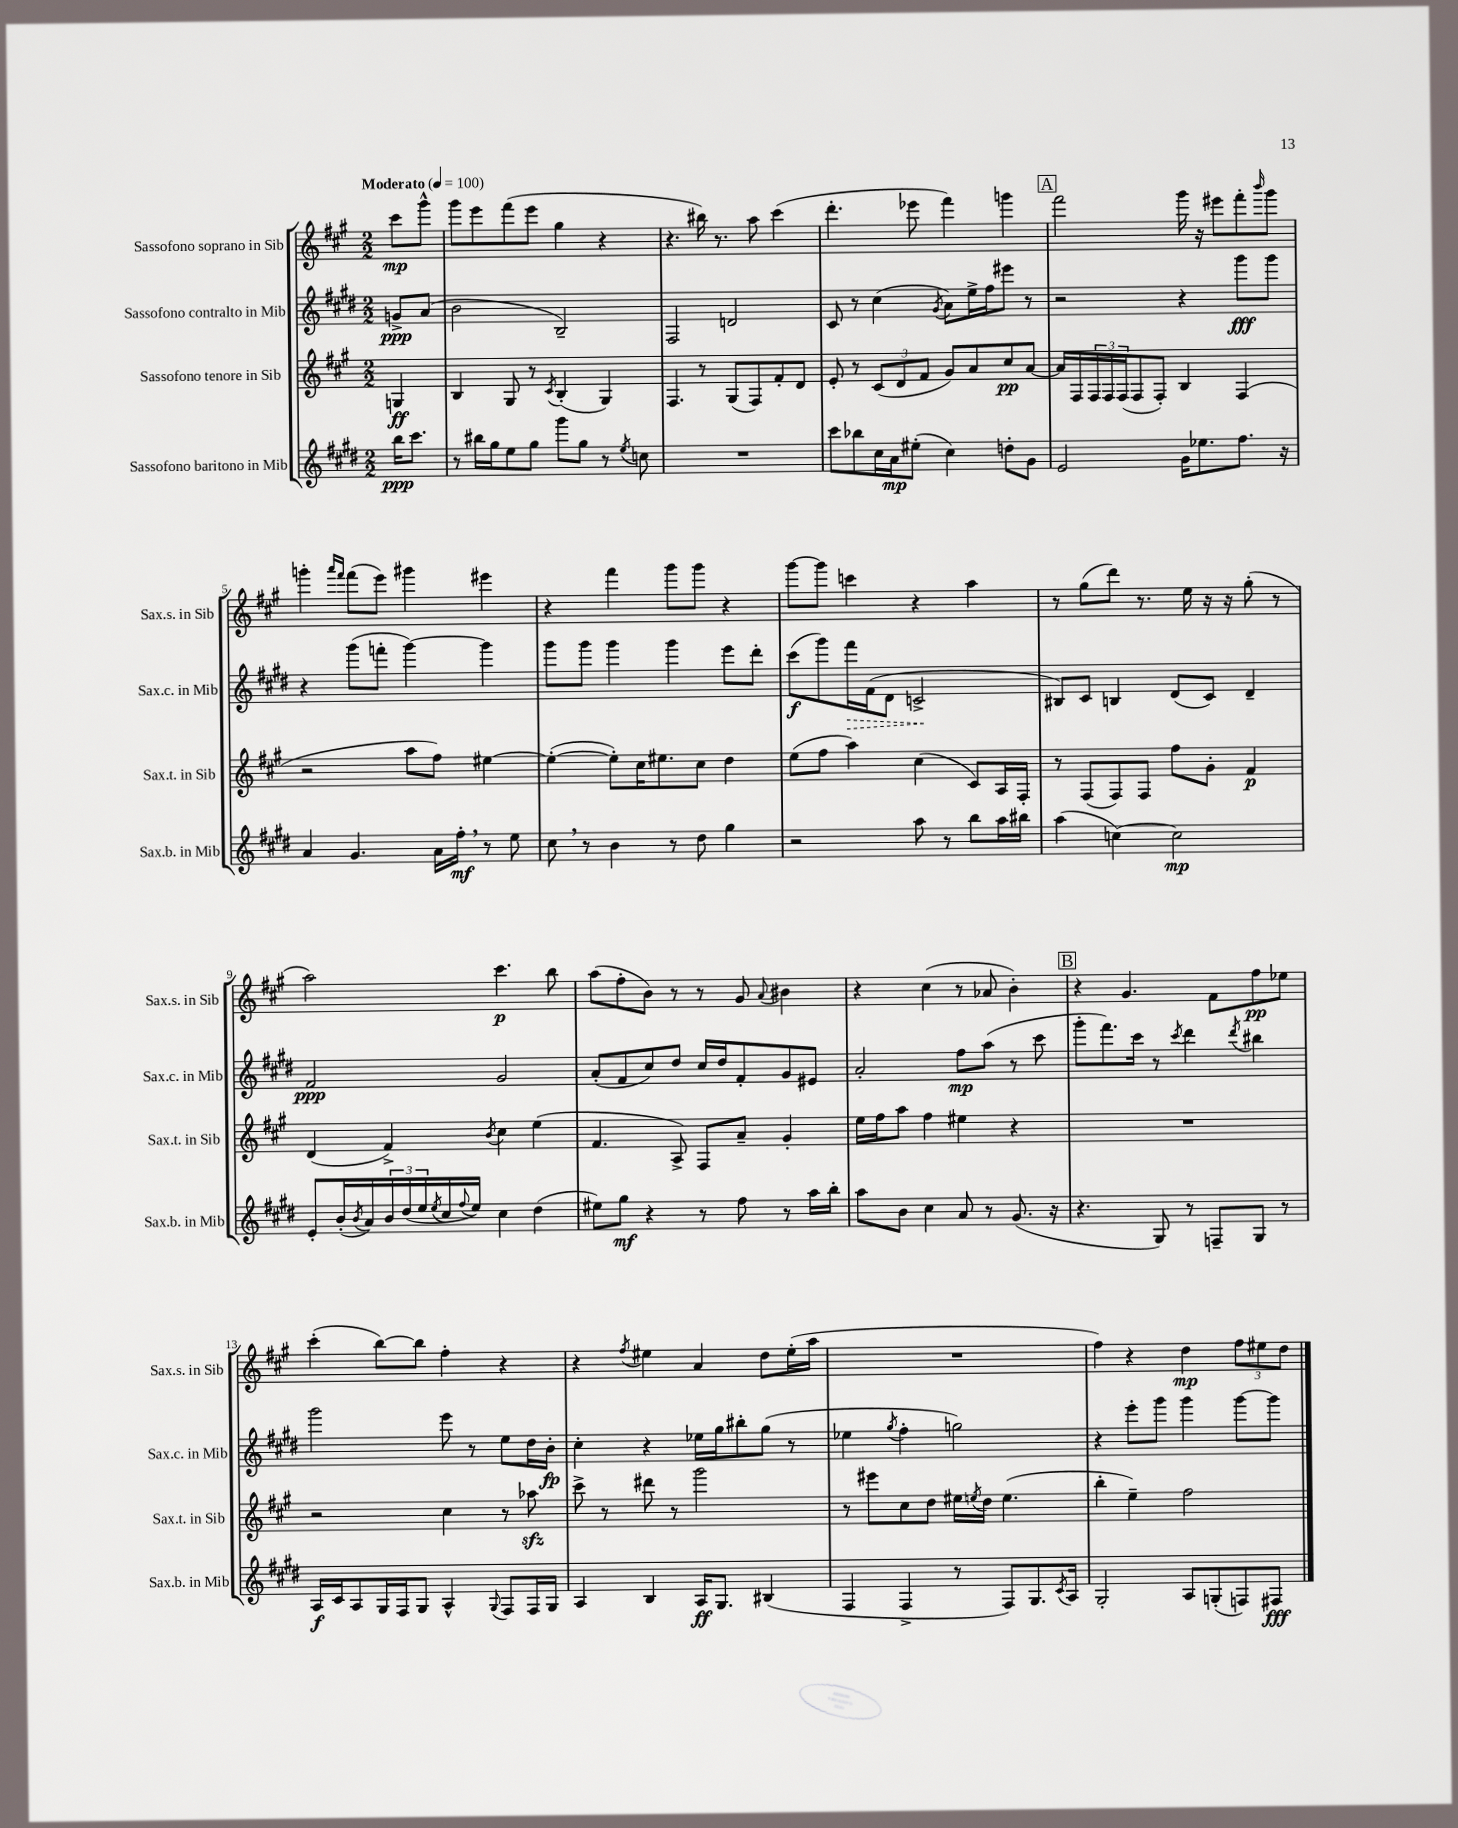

**kern	**dynam	**kern	**dynam	**kern	**dynam	**kern	**dynam
*part4	*part4	*part3	*part3	*part2	*part2	*part1	*part1
*staff4	*staff4	*staff3	*staff3	*staff2	*staff2	*staff1	*staff1
*I"Sassofono baritono in Mib	*	*I"Sassofono tenore in Sib	*	*I"Sassofono contralto in Mib	*	*I"Sassofono soprano in Sib	*
*I'Sax.b. in Mib	*	*I'Sax.t. in Sib	*	*I'Sax.c. in Mib	*	*I'Sax.s. in Sib	*
*clefG2	*	*clefG2	*	*clefG2	*	*clefG2	*
*k[f#c#g#d#]	*	*k[f#c#g#]	*	*k[f#c#g#d#]	*	*k[f#c#g#]	*
*M2/2	*	*M2/2	*	*M2/2	*	*M2/2	*
*MM100	*	*MM100	*	*MM100	*	*MM100	*
=	=	=	=	=	=	=	=
!	!	!	!	!	!	!LO:TX:a:B:t=Moderato	!
16bb\KL	ppp	4Gn/	ff	8gn^/L	ppp	8ccc#\L	mp
8.ccc#\J	.	.	.	.	.	.	.
.	.	.	.	(8a/J	.	8ggg#^^\J	.
=1	=1	=1	=1	=1	=1	=1	=1
8r	.	4B/	.	2b\	.	8ggg#\L	.
16bb#X\LL	.	.	.	.	.	8eee\	.
16gg#\J	.	.	.	.	.	.	.
8ee\	.	8G#/	.	.	.	(8fff#\	.
8gg#\J	.	8r	.	.	.	8eee\J	.
.	.	8qc#/	.	.	.	.	.
8ggg#\L	.	(4B'/	.	2B~/)	.	4gg#\	.
8gg#\J	.	.	.	.	.	.	.
8r	.	4G#/)	.	.	.	4r	.
8qee/	.	.	.	.	.	.	.
8ccn\	.	.	.	.	.	.	.
=2	=2	=2	=2	=2	=2	=2	=2
1r	.	4.F#/	.	2F#/	.	4.r	.
.	.	8r	.	.	.	16bb#X\)	.
.	.	.	.	.	.	8.r	.
.	.	(8G#/L	.	2dn/	.	.	.
.	.	8F#/)	.	.	.	8aa\	.
.	.	8f#'/	.	.	.	(4ccc#\	.
.	.	8d/J	.	.	.	.	.
=3	=3	=3	=3	=3	=3	=3	=3
8ccc#\L	.	8e'/	.	8c#/	.	4.ddd'\	.
8bb-X\	.	8r	.	8r	.	.	.
16cc#\L	.	(12c#/L	.	(4cc#\	.	.	.
16a\J	mp	.	.	.	.	.	.
.	.	12d/	.	.	.	.	.
(8ee#X'\J	.	.	.	.	.	8eee-X\	.
.	.	12f#/J	.	.	.	.	.
.	.	.	.	8qg#/	.	.	.
4cc#\)	.	8g#/L)	.	8a\L)	.	4fff#\)	.
.	.	8a/	.	16ee^\L	.	.	.
.	.	.	.	16ff#\J	.	.	.
8ddn'\L	.	8cc#/	pp	8eee#X\J	.	4gggn\	.
8g#\J	.	[8a/J	.	8r	.	.	.
!!LO:REH:place=s1:t=A
=4	=4	=4	=4	=4	=4	=4	=4
2e/	.	16a/LL]	.	2r	.	2fff#\	.
.	.	16F#/	.	.	.	.	.
.	.	24F#/	.	.	.	.	.
.	.	24F#/	.	.	.	.	.
.	.	(24F#/J	.	.	.	.	.
.	.	8F#/	.	.	.	.	.
.	.	8F#'/J)	.	.	.	.	.
16g#\KL	.	4B/	.	4r	.	16ggg#\	.
8.ee-X\	.	.	.	.	.	16r	.
.	.	.	.	.	.	8eee#X\L	.
8.ff#\J	.	(4F#/	.	8ggg#\L	fff	8fff#'\	.
.	.	.	.	.	.	16qqbbb/	.
.	.	.	.	8ggg#\J	.	8ggg#\J	.
16r	.	.	.	.	.	.	.
!!LO:LB:g=z
=5	=5	=5	=5	=5	=5	=5	=5
4a/	.	2r	.	4r	.	4gggn'\	.
.	.	.	.	.	.	16qqaaa/LL	.
.	.	.	.	.	.	16qqfff#/JJ	.
4.g#/	.	.	.	(8ggg#\L	.	(8fff#\L	.
.	.	.	.	8fffn'\J	.	8eee\J)	.
.	.	8aa\L	.	[4ggg#\)	.	4ggg#X\	.
16a\LL	.	8ff#\J)	.	.	.	.	.
16ff#',\JJ	mf	.	.	.	.	.	.
8r	.	[4ee#X\	.	4ggg#\]	.	4eee#X\	.
8ee\	.	.	.	.	.	.	.
=6	=6	=6	=6	=6	=6	=6	=6
8cc#,\	.	(4ee#'\_	.	8ggg#\L	.	4r	.
8r	.	.	.	8ggg#\J	.	.	.
4b\	.	8ee#'\L])	.	4ggg#\	.	4fff#\	.
.	.	16cc#\K	.	.	.	.	.
.	.	8.ee#X\	.	.	.	.	.
8r	.	.	.	4ggg#\	.	8ggg#\L	.
8dd#\	.	8cc#\J	.	.	.	8ggg#\J	.
4gg#\	.	4dd\	.	8eee\L	.	4r	.
.	.	.	.	8ddd#'\J	.	.	.
=7	=7	=7	=7	=7	=7	=7	=7
2r	.	(8ee\L	.	(8ccc#\L	f	[8ggg#\L	.
.	.	8ff#\J	.	8ggg#\)	.	8ggg#\J]	.
!	!	!	!	!	!LO:HP:b	!	!
.	.	4aa\)	.	16fff#\L	>	4cccn\	.
.	.	.	.	(16f#\J	.	.	.
.	.	.	.	8d#\J	.	.	.
8aa\	.	(4cc#\	.	2cn^/	.	4r	.
8r	.	.	.	.	.	.	.
8bb\L	.	8c#/L)	.	.	.	4aa\	.
16aa\L	.	16A/L	.	.	.	.	.
16bb#X\JJ	.	16F#'/JJ	.	.	.	.	.
.	.	.	.	.	]	.	.
=8	=8	=8	=8	=8	=8	=8	=8
(4aa\	.	8r	.	8B#X/L)	.	8r	.
.	.	(8F#/L	.	8c#/J	.	(8gg#\L	.
[4ccn\)	.	8F#/)	.	4Bn/	.	8ddd\J)	.
.	.	8F#/J	.	.	.	8.r	.
2cc\]	mp	8ff#\L	.	(8d#/L	.	.	.
.	.	.	.	.	.	16ee\	.
.	.	8g#'\J	.	8c#/J)	.	16r	.
.	.	.	.	.	.	16r	.
.	.	4f#/	p	4d#~/	.	(8gg#'\	.
.	.	.	.	.	.	8r	.
!!LO:LB:g=z
=9	=9	=9	=9	=9	=9	=9	=9
8e'/L	.	(4d/	.	2f#/	ppp	2aa\)	.
(16b'/L	.	.	.	.	.	.	.
8qb/	.	.	.	.	.	.	.
16a/)	.	.	.	.	.	.	.
24b/	.	4f#^/)	.	.	.	.	.
(24dd#/	.	.	.	.	.	.	.
24ee/	.	.	.	.	.	.	.
8qee/	.	.	.	.	.	.	.
16cc#/	.	.	.	.	.	.	.
8qqff#/	.	.	.	.	.	.	.
16ee/JJ)	.	.	.	.	.	.	.
.	.	8qb/	.	.	.	.	.
4cc#\	.	4cc#\	.	2g#/	.	4.ccc#\	p
(4dd#\	.	(4ee\	.	.	.	.	.
.	.	.	.	.	.	8bb\	.
=10	=10	=10	=10	=10	=10	=10	=10
8ee#X\L)	.	4.f#/	.	(8a'/L	.	(8aa\L	.
8gg#\J	mf	.	.	8f#/	.	8ff#'\	.
4r	.	.	.	8cc#/)	.	8b\J)	.
.	.	8A^/)	.	8dd#/J	.	8r	.
8r	.	8F#/L	.	16cc#/LL	.	8r	.
.	.	.	.	16dd#/J	.	.	.
8ff#\	.	8a~/J	.	8f#'/	.	8g#/	.
.	.	.	.	.	.	8qqa/	.
8r	.	4g#'/	.	8g#/	.	4b#X\	.
16aa\LL	.	.	.	8e#X/J	.	.	.
16bb'\JJ	.	.	.	.	.	.	.
=11	=11	=11	=11	=11	=11	=11	=11
8aa\L	.	16ee\LL	.	2a'/	.	4r	.
.	.	16ff#\J	.	.	.	.	.
8b\J	.	8aa\J	.	.	.	.	.
4cc#\	.	4ff#\	.	.	.	(4cc#\	.
8a/	.	4ee#X\	.	8ff#\L	mp	8r	.
8r	.	.	.	(8aa\J	.	8a-X/	.
(8.g#/	.	4r	.	8r	.	4b'\)	.
.	.	.	.	8ccc#\	.	.	.
16r	.	.	.	.	.	.	.
!!LO:REH:place=s1:t=B
=12	=12	=12	=12	=12	=12	=12	=12
4.r	.	1r	.	8ggg#'\L	.	4r	.
.	.	.	.	8.fff#\)	.	.	.
.	.	.	.	.	.	4.g#/	.
.	.	.	.	16ccc#\Jk	.	.	.
8G#/)	.	.	.	8r	.	.	.
.	.	.	.	8qccc#/	.	.	.
8r	.	.	.	4ddd#\	.	.	.
8Fn~/L	.	.	.	.	.	8f#\L	.
.	.	.	.	8qddd#/	.	.	.
8G#/J	.	.	.	4bb#X\	.	8ff#\	pp
8r	.	.	.	.	.	8ee-X\J	.
!!LO:LB:g=z
=13	=13	=13	=13	=13	=13	=13	=13
16A/LL	f	2r	.	2ggg#\	.	(4ccc#'\	.
16c#/J	.	.	.	.	.	.	.
8A/	.	.	.	.	.	.	.
16G#/L	.	.	.	.	.	[8bb\L)	.
16F#/J	.	.	.	.	.	.	.
8G#/J	.	.	.	.	.	8bb\J]	.
4A^^/	.	4cc#\	.	8eee\	.	4ff#'\	.
.	.	.	.	8r	.	.	.
8qqG#/	.	.	.	.	.	.	.
8F#/L	.	8r	.	8ee\L	.	4r	.
16F#/L	.	8aa-Xzz\	.	16dd#\L	.	.	.
16G#/JJ	.	.	.	16b'\JJ	fp	.	.
=14	=14	=14	=14	=14	=14	=14	=14
4A/	.	8ccc#^\	.	4cc#'\	.	4r	.
.	.	8r	.	.	.	.	.
.	.	.	.	.	.	8qff#/	.
4B/	.	8ddd#X\	.	4r	.	4ee#X\	.
.	.	8r	.	.	.	.	.
16A/KL	ff	2ggg#\	.	16ee-X\LL	.	4a/	.
8.G#/J	.	.	.	16gg#\J	.	.	.
.	.	.	.	8bb#X'\	.	.	.
(4B#X/	.	.	.	(8gg#\J	.	8dd\L	.
.	.	.	.	8r	.	(16ee#'\L	.
.	.	.	.	.	.	16aa\JJ	.
=15	=15	=15	=15	=15	=15	=15	=15
4F#/	.	8r	.	4ee-X\	.	1r	.
.	.	8eee#X\L	.	.	.	.	.
.	.	.	.	8qgg#/	.	.	.
4F#^/	.	8cc#\	.	4ff#'\	.	.	.
.	.	8dd\J	.	.	.	.	.
8r	.	16ee#X\LL	.	2ggn\)	.	.	.
.	.	8qeen/	.	.	.	.	.
.	.	16dd\JJ	.	.	.	.	.
8F#/L)	.	(4.ee\	.	.	.	.	.
8.G#/	.	.	.	.	.	.	.
8qc#/	.	.	.	.	.	.	.
16A/Jk	.	.	.	.	.	.	.
=16	=16	=16	=16	=16	=16	=16	=16
2G#'/	.	4bb'\	.	4r	.	4ff#\)	.
.	.	4ee~\)	.	8eee'\L	.	4r	.
.	.	.	.	8ggg#\J	.	.	.
8A/L	.	2ff#\	.	4ggg#\	.	4dd\	mp
(8Gn'/	.	.	.	.	.	.	.
8Fn/)	.	.	.	[8ggg#\L	.	12ff#\L	.
.	.	.	.	.	.	12ee#X\	.
8F#X/J	fff	.	.	8ggg#\J]	.	.	.
.	.	.	.	.	.	12dd\J	.
==	==	==	==	==	==	==	==
*-	*-	*-	*-	*-	*-	*-	*-
